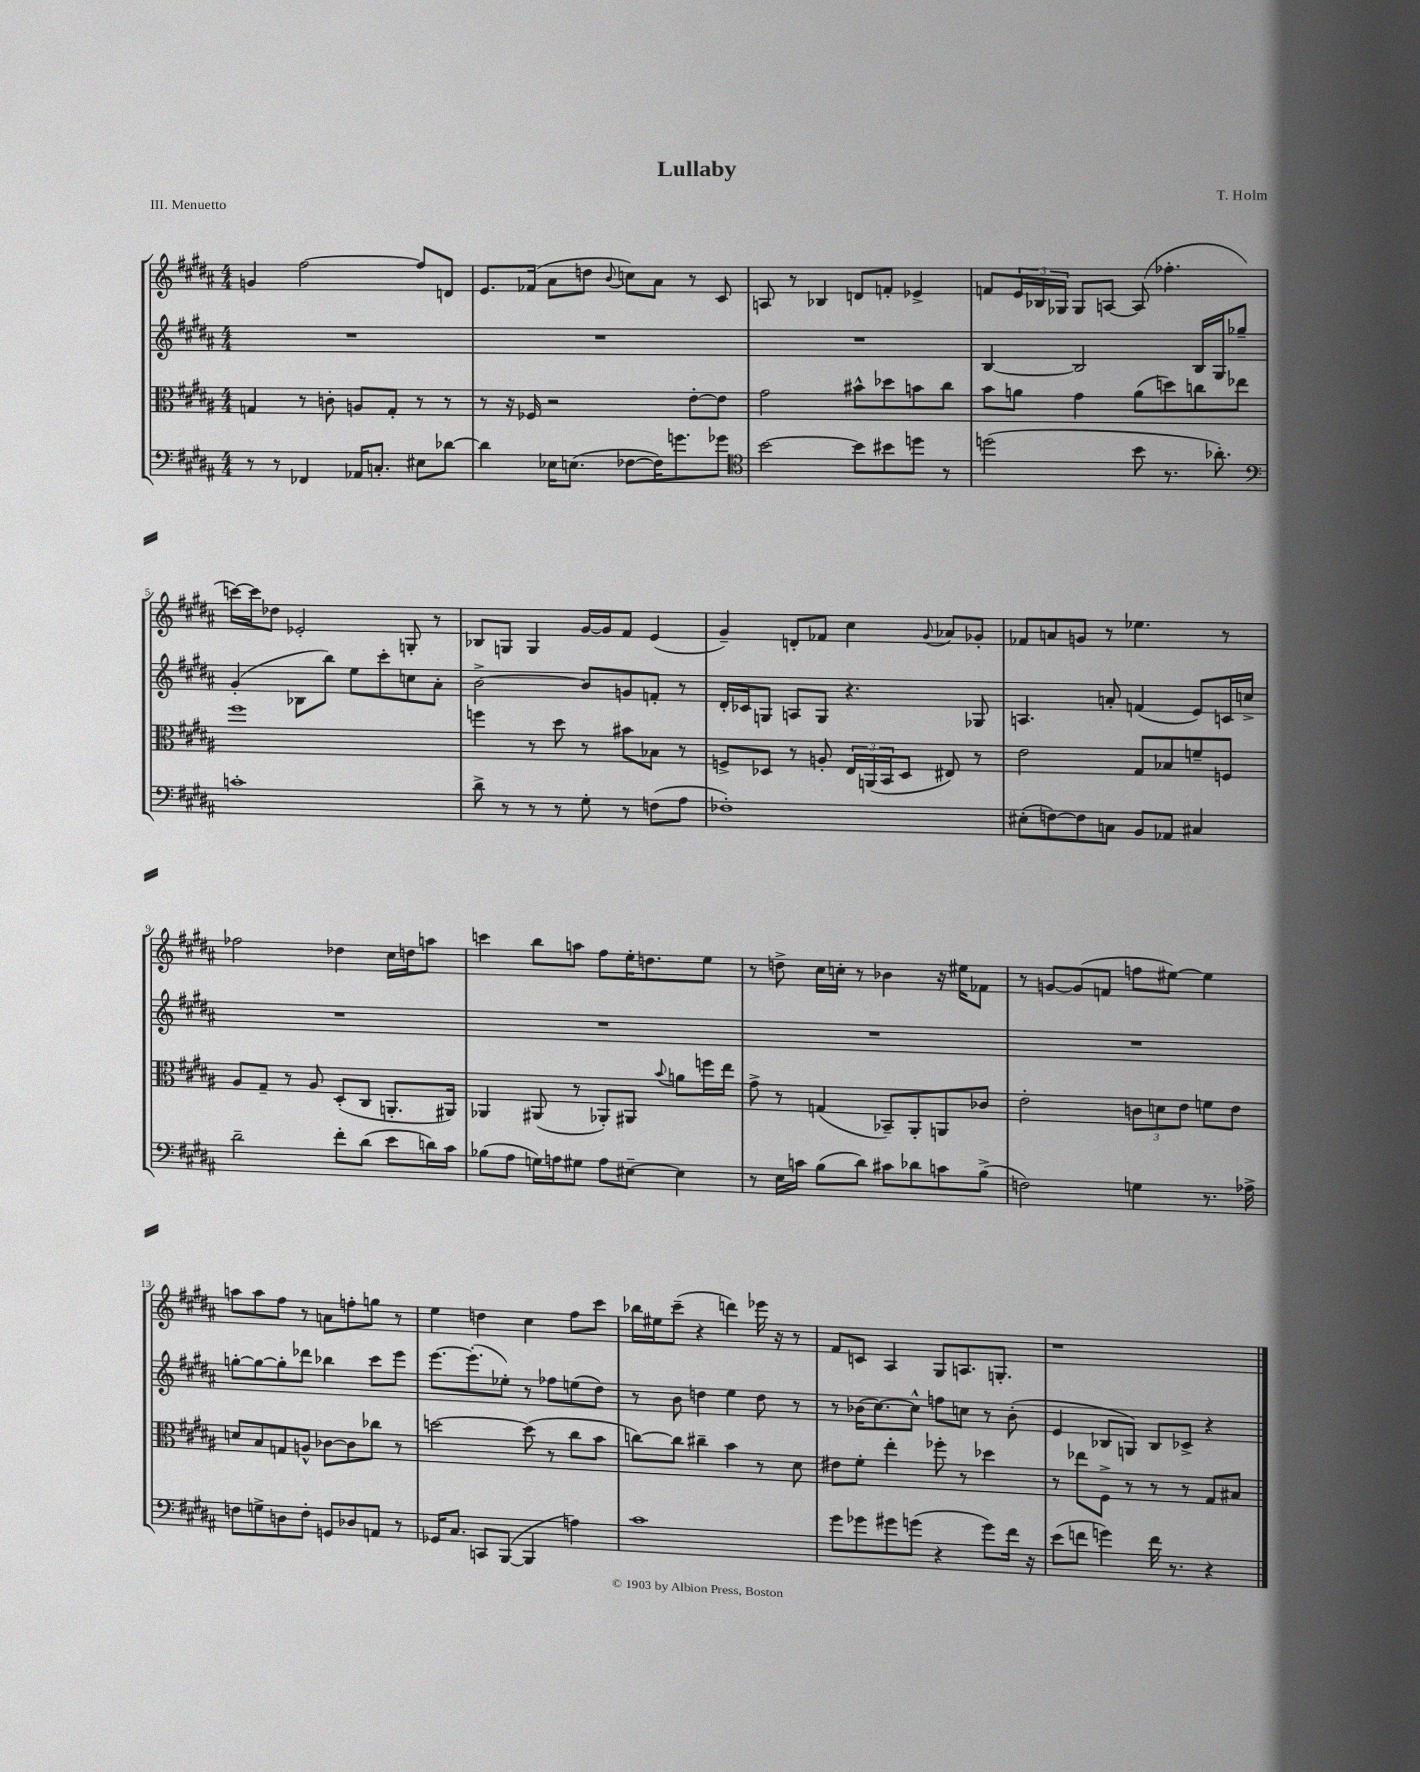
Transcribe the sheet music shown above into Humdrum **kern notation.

**kern	**kern	**kern	**kern
*part4	*part3	*part2	*part1
*staff4	*staff3	*staff2	*staff1
*clefF4	*clefC3	*clefG2	*clefG2
*k[f#c#g#d#a#]	*k[f#c#g#d#a#]	*k[f#c#g#d#a#]	*k[f#c#g#d#a#]
*M4/4	*M4/4	*M4/4	*M4/4
=1	=1	=1	=1
8r	4Gn/	1r	4gn/
8r	.	.	.
4FF-X/	8r	.	[2ff#\
.	8cn'\	.	.
16AA-X/KL	8An/L	.	.
8.Cn'/J	.	.	.
.	8G'/J	.	.
8E#X\L	8r	.	8ff#/L]
[8d-X\J	8r	.	8dn/J
=2	=2	=2	=2
4d-\]	8r	1r	8.e/L
.	16r	.	.
.	16F-X/	.	(16f-X/Jk
16E-X\KL	2r	.	8a#\L
(8.En\J	.	.	.
.	.	.	8ddn\J
.	.	.	8qqb/
[8F-X\L	.	.	8ccn\L)
16F-\K])	.	.	8a#\J
8.gn\	.	.	.
.	[8e'\L	.	8r
8g-X\J	8e\J]	.	8c#/
=3	=3	=3	=3
*clefC4	*	*	*
[2b\	2g#\	1r	8An/
.	.	.	8r
.	.	.	4B-X/
8b\L]	8b#X^^\L	.	8dn/L
8b#X\	8dd-X\	.	8fn'/J
8ddn\J	8bn\	.	4e-X^/
8r	8cc#\J	.	.
=4	=4	=4	=4
(2ddn\	8b\L	[4B/	8fn/L
.	8an\J	.	24e/L
.	.	.	24B-X/
.	.	.	24G-X/JJ
.	4g#\	2B/]	8G-/L
.	.	.	[8An/J
8b\	(8a\L	.	(8A/]
8.r	8ddn\)	.	4.ff-X'\
.	8ccn\	16B/LL	.
8.a-X'\)	.	16G#/J	.
.	8ee-X\J	8gg-X~/J	.
!!LO:LB:g=z
=5	=5	=5	=5
*clefF4	*	*	*
1cn'	1ff#	(4g#'/	[16cccn\LL)
.	.	.	16ccc\J]
.	.	.	8dd-X\J
.	.	8B-X\L	2e-X'/
.	.	8bb\J)	.
.	.	8ee\L	.
.	.	8ccc#'\	.
.	.	8ccn\	8Gn'/
.	.	8a#'\J	8r
=6	=6	=6	=6
8d#^\	4ffn\	[2b^\	8B-X/L
8r	.	.	8Gn/J
8r	8r	.	4G/
8r	8dd#\	.	.
8G#'\	8r	8b/L]	[16g#/LL
.	.	.	16g#/J]
8r	8b#X\L	8gn/	8f#/J
(8Fn\L	8B-X\J	8fn'/J	(4e/
8A#\J	8r	8r	.
=7	=7	=7	=7
1F-X')	8Fn^/L	16d#'/LL	4g#~/)
.	.	16c-X/J	.
.	8D-X/J	8Gn/J	.
.	8r	8An/L	8dn'/L
.	8An'/	8G/J	8f-X/J
.	24E/LL	4.r	4cc#\
.	(24AAn/	.	.
.	24BB/J	.	.
.	8D-/J	.	.
.	.	.	8qqg#/
.	8E#X/)	.	8a-X/L
.	8r	8G-X/	8g-X'/J
=8	=8	=8	=8
(8E#X'\L	2e\	4.An/	8f-X/L
[8Fn\)	.	.	8an/
8F\]	.	.	8gn/J
8Cn\J	.	8an'/	8r
8BB/L	8G#/L	(4fn/	4.ee-X\
8AA-X/J	8B-X/	.	.
4C#X/	8fn~/	8e/L)	.
.	8Fn/J	16cn/L	8r
.	.	16ccn^/JJ	.
!!LO:LB:g=z
=9	=9	=9	=9
2d#~\	8A#/L	1r	2ff-X\
.	8G#~/J	.	.
.	8r	.	.
.	8A#/	.	.
8f#'\L	(8D#'/L	.	4dd-X\
(8d#\J	8C#/J	.	.
8e\L	8.AAn'/L	.	16cc#\LL
.	.	.	16ddn\J
16dn\L)	.	.	8aan\J
16c#\JJ	16AA#X/Jk)	.	.
=10	=10	=10	=10
(8B-X\L	4AA-X/	1r	4cccn\
8A#\J	.	.	.
16Gn\LL)	(8AA#X/	.	8bb\L
16An\J	.	.	.
8G#X\J	8r	.	8aan\J
8A\L	8AA-X'/L)	.	8ff#\L
[8E#X~\J	8AA#X/J	.	16ee'\K
.	.	.	8.ddn\
.	8qqb/	.	.
4E#\]	8an\L	.	.
.	16ffn\L	.	8ee\J
.	16ee\JJ	.	.
=11	=11	=11	=11
8r	8g#^\	1r	8r
16E\LL	8r	.	8ddn^\
16cn\JJ	.	.	.
(8B\L	(4Gn/	.	16cc#\LL
.	.	.	16ccn'\JJ
8d#\J)	.	.	8r
8c#X\L	8BB-X~/L)	.	4b-X\
8d-X\	8AA#'/	.	.
8cn\	8AAn/	.	16r
.	.	.	16ee#X\KL
(8B^\J	8c-X/J	.	8f-X\J
=12	=12	=12	=12
2Fn\)	2e'\	1r	8r
.	.	.	[8gn/L
.	.	.	(8g/]
.	.	.	8fn/J
4Gn\	12cn\L	.	8ffn\L
.	12dn\	.	.
.	.	.	[8ee#X\J)
.	12e\J	.	.
8.r	8fn\L	.	4ee#\]
.	8e\J	.	.
16A-X^\	.	.	.
!!LO:LB:g=z
=13	=13	=13	=13
8Fn\L	8dn/L	[8ggn'\L	8aan\L
8Gn^\	8B/	8gg\_	8aa\
8Dn\	8Gn/	8gg'\]	8ff#\J
8F'\J	8An^^/J	8ddd-X\J	8r
8GGn/L	[8c-X\L	4bb-X\	8an\L
8D-X/	8c-\]	.	8ffn'\
8AAn/J	8cc-X\J	8ccc#\L	8ggn\J
8r	8r	8eee\J	8r
=14	=14	=14	=14
16GG-X/KL	[2ddn\	[8.eee\L	4ee\
8.C#/J	.	.	.
.	.	(8.eee'\]	.
8CCn/L	.	.	4ddn\
([8BBB/J	.	8ee-X'\J)	.
4BBB/]	(8dd\]	8r	4cc#\
.	8r	8ff-X\L	.
4An\)	8cc#\L	(8een\	8ff#\L
.	8b\J	8dd#\J)	8ccc#\J
=15	=15	=15	=15
1c#	[8ccn\L)	8r	16bb-X\LL
.	.	.	16ee#X\J
.	8cc\J]	8b\	(8ccc#~\J
.	4cc#X~\	4ddn\	4r
.	4b\	4ee\	4dddn\)
.	8r	8dd\	16eee-X\
.	.	.	16r
.	8d#\	8r	8r
=16	=16	=16	=16
8g#\L	8e#X\L	8r	8f#/L
8g-X\	8f#'\J	(16b-X\KL	8cn/J
.	.	[8.cc#\)	.
8g#X\	4ee'\	.	4A#/
(8gn\J	.	8cc#^^\J]	.
4r	8ff-X'\	8ffn\L	8G#/L
.	8r	8ccn\J	8.An/
8g\L)	4dd-X\	8r	.
.	.	.	8.Gn'/J
16f#\Jk	.	(8b-'\	.
16r	.	.	.
=17	=17	=17	=17
(8e\L	8r	4e/	1r
8fn\J	8ee-X\L	.	.
4gn\)	8F#^\J	8B-X/L	.
.	8r	8Gn/J)	.
16f\	8r	8B-/L	.
8.r	.	.	.
.	8r	8c-X^/J	.
4r	8G#/L	4r	.
.	8B#X/J	.	.
==	==	==	==
*-	*-	*-	*-
